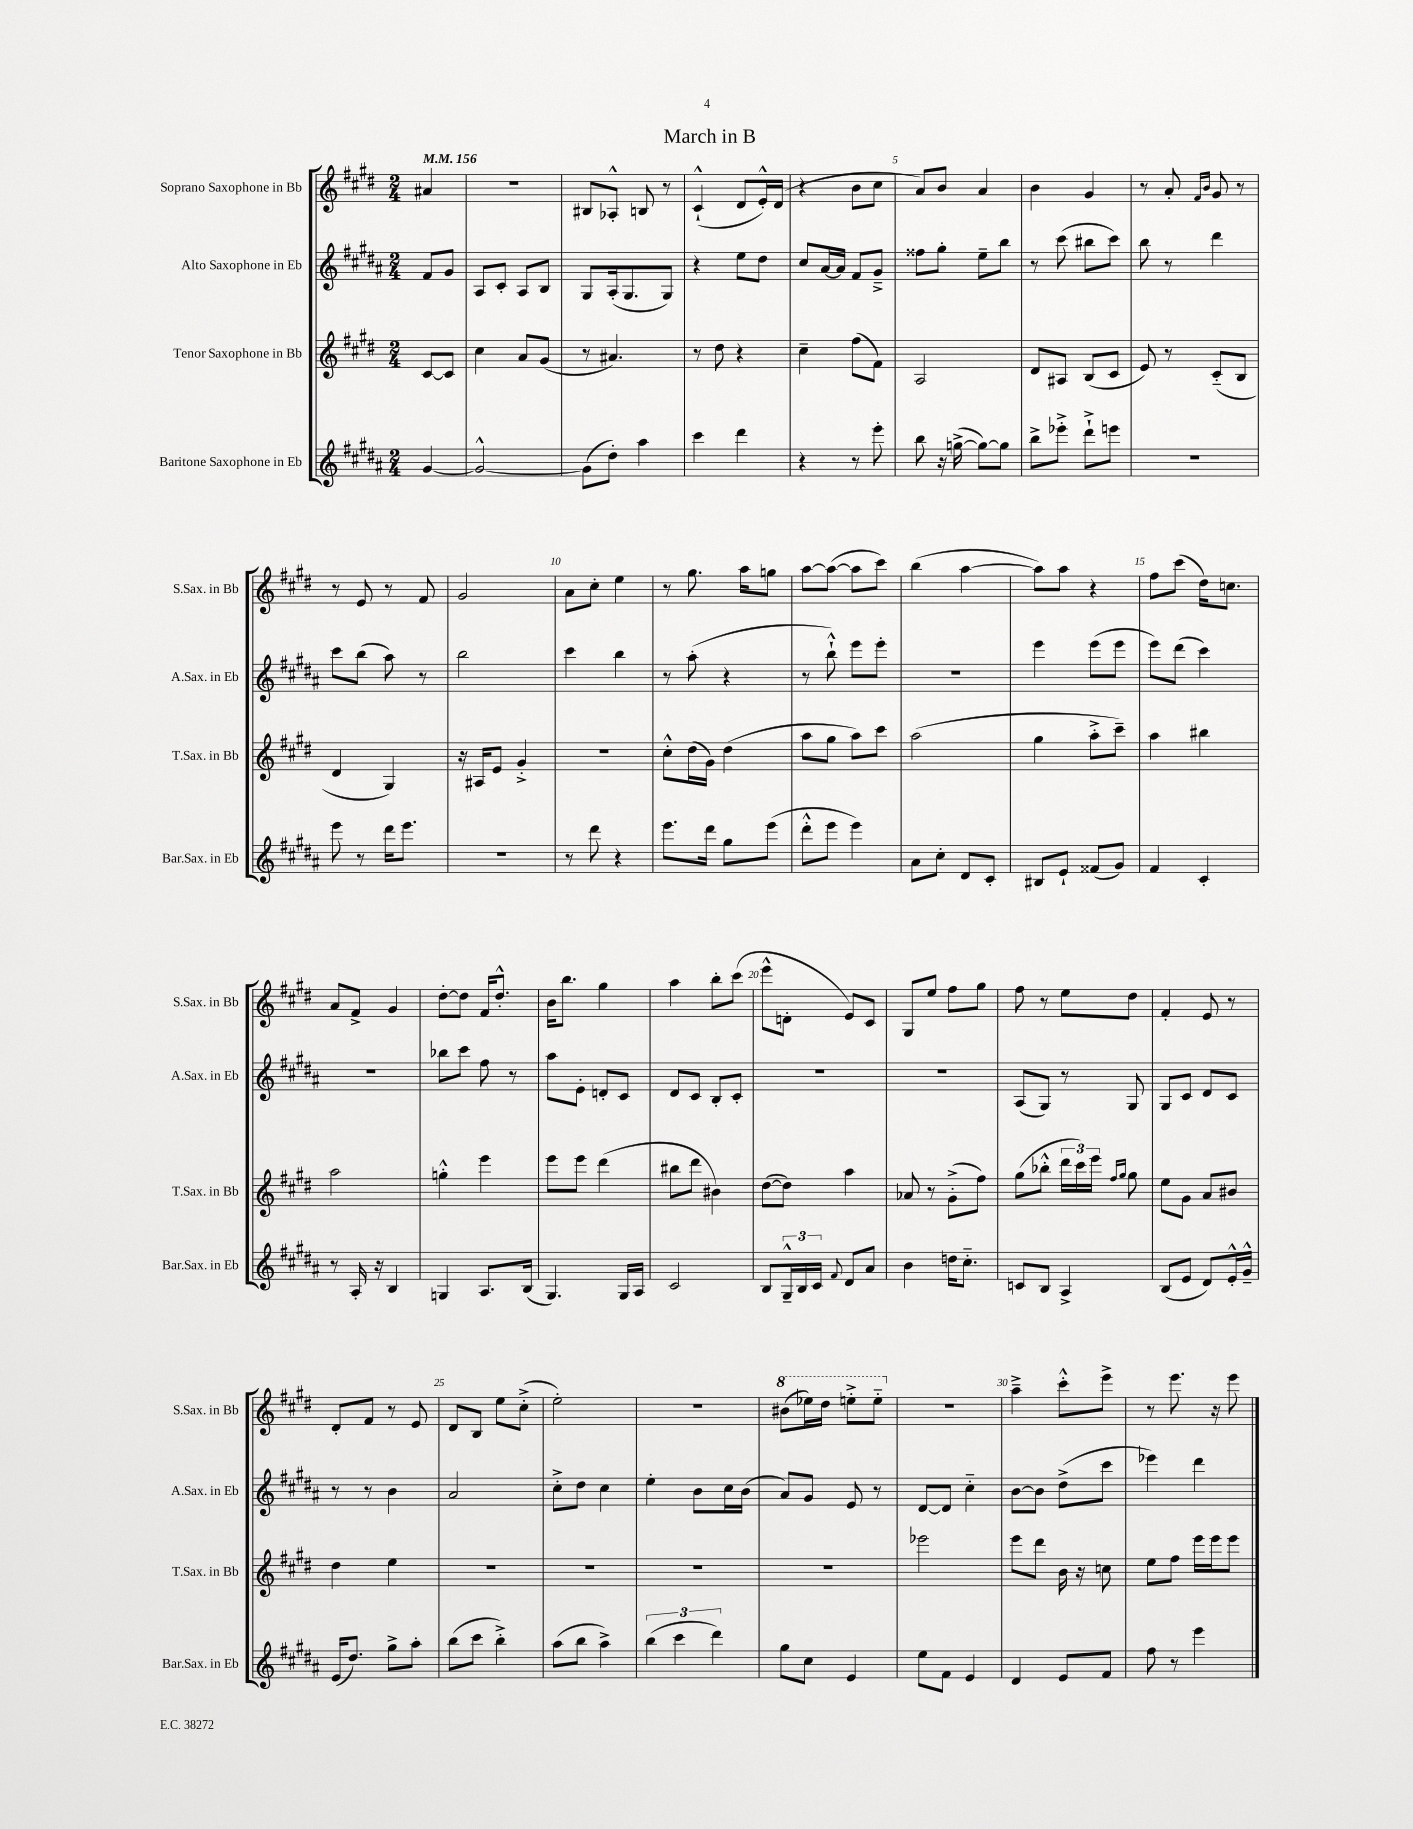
\header { title = "March in B" }
<<
\new StaffGroup <<
\new Staff = "s0" \with { instrumentName = "Soprano Saxophone in Bb" shortInstrumentName = "S.Sax. in Bb" } {
    \clef treble \key e \major \numericTimeSignature \time 2/4 \partial 4 \tempo 4 = 156
    ais'4 |
    R2 |
    bis8 aes8-.-^ b8 r8 |
    cis'4-!-^( dis'8 e'16-.-^) dis'16( |
    r4 b'8 cis''8 |
    a'8) b'8 a'4 |
    b'4 gis'4 |
    r8 a'8-. \grace { fis'16 b'16 } gis'8 r8 |
    r8 e'8 r8 fis'8 |
    gis'2 |
    a'8 cis''8-. e''4 |
    r8 gis''8. a''16 g''8 |
    a''8~ a''8~( a''8 cis'''8) |
    b''4( a''4~ |
    a''8) a''8 r4 |
    fis''8 cis'''8( dis''16) c''8. |
    a'8 fis'8-> gis'4 |
    dis''8~-. dis''8 fis'16 dis''8.-.-^ |
    b'16 b''8. gis''4 |
    a''4 b''8-. cis'''8( |
    e'''8-^ d'8-. e'8) cis'8 |
    gis8 e''8 fis''8 gis''8 |
    fis''8 r8 e''8 dis''8 |
    fis'4-. e'8 r8 |
    dis'8-. fis'8 r8 e'8 |
    dis'8 b8 e''8 cis''8-.->( |
    e''2-.) |
    R2 |
    \ottava #1 bis''8( ees'''16) dis'''16 e'''8-.-> e'''8-_ \ottava #0 |
    R2 |
    a''4---> cis'''8-.-^ e'''8-> |
    r8 e'''8. r16 e'''8 \bar "|." |
}
\new Staff = "s1" \with { instrumentName = "Alto Saxophone in Eb" shortInstrumentName = "A.Sax. in Eb" } {
    \clef treble \key b \major \numericTimeSignature \time 2/4 \partial 4
    fis'8 gis'8 |
    ais8 cis'8-. ais8 b8 |
    gis8 ais16-.( gis8. gis8) |
    r4 e''8 dis''8 |
    cis''8 ais'16~ ais'16 fis'8 gis'8---> |
    fisis''8 gis''8-. e''8-- b''8 |
    r8 cis'''8( bis''8 cis'''8) |
    b''8 r8 dis'''4 |
    cis'''8 b''8( ais''8) r8 |
    b''2 |
    cis'''4 b''4 |
    r8 ais''8-.( r4 |
    r8 b''8-!-^) e'''8 e'''8-. |
    r2 |
    e'''4 e'''8( e'''8 |
    e'''8) dis'''8( cis'''4) |
    r2 |
    bes''8 cis'''8 fis''8 r8 |
    ais''8 e'8-. d'8-. cis'8 |
    dis'8 cis'8 b8-. cis'8-. |
    R2 |
    R2 |
    ais8( gis8) r8 gis8 |
    gis8 cis'8 dis'8 cis'8 |
    r8 r8 b'4 |
    ais'2 |
    cis''8-.-> dis''8 cis''4 |
    e''4-. b'8 cis''16 b'16( |
    ais'8) gis'8 e'8 r8 |
    dis'8~ dis'8 cis''4-_ |
    b'8~ b'8 dis''8->( cis'''8 |
    ees'''4) dis'''4 \bar "|." |
}
\new Staff = "s2" \with { instrumentName = "Tenor Saxophone in Bb" shortInstrumentName = "T.Sax. in Bb" } {
    \clef treble \key e \major \numericTimeSignature \time 2/4 \partial 4
    cis'8~ cis'8 |
    cis''4 a'8 gis'8( |
    r8 ais'4.) |
    r8 dis''8 r4 |
    cis''4-- fis''8( fis'8) |
    a2 |
    dis'8 ais8 b8( cis'8 |
    e'8) r8 cis'8-_( b8 |
    dis'4 gis4) |
    r16 ais16 e'8 gis'4-.-> |
    R2 |
    cis''8-.-^ dis''16( gis'16) dis''4( |
    a''8 gis''8 a''8) cis'''8 |
    a''2( |
    gis''4 a''8-.-> cis'''8--) |
    a''4 bis''4 |
    a''2 |
    g''4-.-^ e'''4 |
    e'''8 e'''8 dis'''4( |
    bis''8 dis'''8 bis'4) |
    dis''8~( dis''8) a''4 |
    aes'8 r8 gis'8-.->( fis''8) |
    gis''8( bes''8-.-^ \tuplet 3/2 { dis'''16 cis'''16) e'''16 } \grace { fis''16 gis''16 } gis''8 |
    e''8 gis'8 a'8 bis'8 |
    dis''4 e''4 |
    R2 |
    R2 |
    R2 |
    R2 |
    ees'''2 |
    e'''8 dis'''8 b'16 r16 c''8 |
    e''8 fis''8 e'''16 e'''16 e'''8 \bar "|." |
}
\new Staff = "s3" \with { instrumentName = "Baritone Saxophone in Eb" shortInstrumentName = "Bar.Sax. in Eb" } {
    \clef treble \key b \major \numericTimeSignature \time 2/4 \partial 4
    gis'4~ |
    gis'2~-^ |
    gis'8( dis''8-.) ais''4 |
    cis'''4 dis'''4 |
    r4 r8 e'''8-. |
    b''8 r16 g''16~->( g''8~) g''8 |
    b''8-> ees'''8-.-> dis'''8-!-> e'''8 |
    r2 |
    e'''8 r8 dis'''16 e'''8. |
    r2 |
    r8 dis'''8 r4 |
    e'''8. dis'''16 gis''8 e'''8( |
    dis'''8-.-^ e'''8 e'''4) |
    ais'8 cis''8-. dis'8 cis'8-. |
    bis8 e'8-! fisis'8( gis'8) |
    fis'4 cis'4-. |
    r8 ais16-. r16 b4 |
    g4 ais8. b16( |
    gis4.) gis16 ais16 |
    cis'2 |
    b8 \tuplet 3/2 { gis16---^ b16 cis'16 } \appoggiatura { fis'8 } dis'8 ais'8 |
    b'4 d''16 cis''8.-_ |
    c'8 b8 ais4-> |
    b8( e'8 dis'8) e'16-.-^ gis'16---^ |
    e'16( dis''8.) gis''8-> ais''8-. |
    b''8( cis'''8 b''4-.->) |
    ais''8( b''8 ais''4->) |
    \tuplet 3/2 { b''4( cis'''4 dis'''4) } |
    gis''8 cis''8 e'4 |
    e''8 fis'8 e'4 |
    dis'4 e'8 fis'8 |
    fis''8 r8 e'''4 \bar "|." |
}
>>
>>
\layout { \context { \Score \override BarNumber.break-visibility = ##(#f #t #t) barNumberVisibility = #(every-nth-bar-number-visible 5) } }
